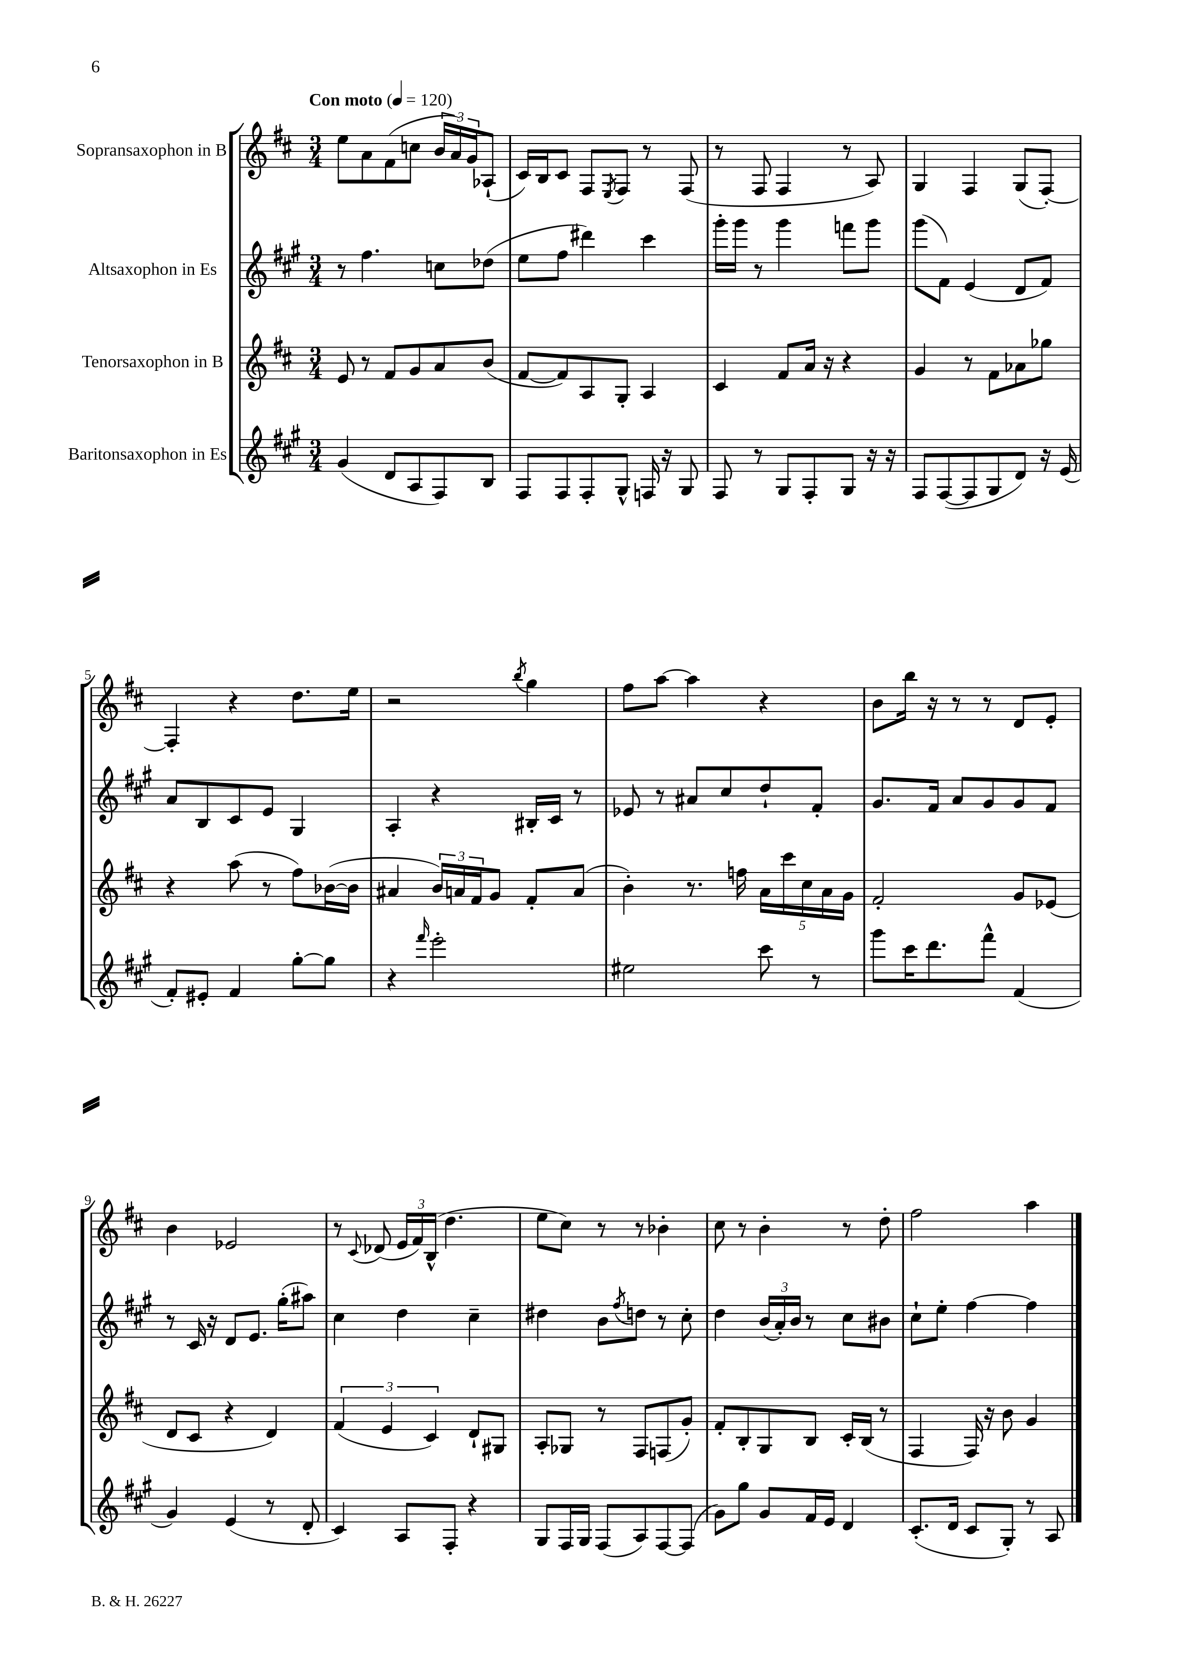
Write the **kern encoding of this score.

**kern	**kern	**kern	**kern
*part4	*part3	*part2	*part1
*staff4	*staff3	*staff2	*staff1
*I"Baritonsaxophon in Es	*I"Tenorsaxophon in B	*I"Altsaxophon in Es	*I"Sopransaxophon in B
*clefG2	*clefG2	*clefG2	*clefG2
*k[f#c#g#]	*k[f#c#]	*k[f#c#g#]	*k[f#c#]
*M3/4	*M3/4	*M3/4	*M3/4
*MM120	*MM120	*MM120	*MM120
=1	=1	=1	=1
!	!	!	!LO:TX:a:B:t=Con moto
(4g#/	8e/	8r	8ee\L
.	8r	4.ff#\	8a\
8d/L	8f#/L	.	(8f#\
8A/	8g/	.	8ccn\J
8F#/)	8a/	8ccn\L	24b/LL
.	.	.	24a/)
.	.	.	24g/J
8B/J	(8b/J	(8dd-X\J	(8A-X`/J
=2	=2	=2	=2
8F#/L	[8f#/L	8ee\L	16c#/LL)
.	.	.	16B/J
8F#/	8f#/])	8ff#\J	8c#/J
8F#'/	8A/	4ddd#X\)	8F#/L
.	.	.	8qE/
8G#^^/J	8G'/J	.	8F#/J
16Fn/	4A/	4ccc#\	8r
16r	.	.	.
8G#/	.	.	(8F#/
=3	=3	=3	=3
8F#/	4c#/	16ggg#'\LL	8r
.	.	16ggg#\JJ	.
8r	.	8r	8F#/
8G#/L	8f#/L	4ggg#\	4F#/
8F#'/	16a/Jk	.	.
.	16r	.	.
8G#/J	4r	8fffn\L	8r
16r	.	8ggg#\J	8A/)
16r	.	.	.
=4	=4	=4	=4
8F#/L	4g/	(8ggg#\L	4G/
([8F#/	.	8f#\J)	.
8F#/]	8r	(4e/	4F#/
8G#/	8f#\L	.	.
8d/J)	8a-X\	8d/L	(8G/L
16r	8gg-X\J	8f#/J)	[8F#'/J)
(16e/	.	.	.
!!LO:LB:g=z
=5	=5	=5	=5
8f#'/L)	4r	8a/L	4F#'/]
8e#X'/J	.	8B/	.
4f#/	(8aa\	8c#/	4r
.	8r	8e/J	.
[8gg#'\L	8ff#\L)	4G#/	8.dd\L
8gg#\J]	([16b-X\L	.	.
.	16b-\JJ]	.	16ee\Jk
=6	=6	=6	=6
4r	4a#X/	4A'/	2r
16qqfff#/	.	.	.
2eee'\	24b/LL)	4r	.
.	24an/	.	.
.	24f#/J	.	.
.	8g/J	.	.
.	.	.	8qbb/
.	8f#'/L	16B#X'/LL	4gg\
.	.	16c#/JJ	.
.	(8a/J	8r	.
=7	=7	=7	=7
2ee#X\	4b'\)	8e-X/	8ff#\L
.	.	8r	[8aa\J
.	8.r	8a#X/L	4aa\]
.	.	8cc#/	.
.	16ffn\	.	.
8ccc#\	20a\LL	8dd`/	4r
.	20ccc#\	.	.
.	20cc#\	.	.
8r	.	8f#'/J	.
.	20a\	.	.
.	20g\JJ	.	.
=8	=8	=8	=8
8ggg#\L	2f#'/	8.g#/L	8b\L
16ccc#\K	.	.	16bb\Jk
8.ddd\	.	16f#/Jk	16r
.	.	8a/L	8r
8fff#^^\J	.	8g#/	8r
(4f#/	8g/L	8g#/	8d/L
.	(8e-X/J	8f#/J	8e'/J
!!LO:LB:g=z
=9	=9	=9	=9
4g#/)	8d/L	8r	4b\
.	8c#/J	16c#/	.
.	.	16r	.
(4e/	4r	8d/L	2e-X/
.	.	8.e/J	.
8r	4d/)	.	.
.	.	(16gg#'\KL	.
8d'/	.	8aa#X\J)	.
=10	=10	=10	=10
4c#/)	(6f#/	4cc#\	8r
.	.	.	8qqc#/
.	.	.	(8d-X/
.	6e/	.	.
8A/L	.	4dd\	24e/LL
.	.	.	24f#/)
.	6c#/)	.	(24B^^/JJ
8F#'/J	.	.	4.dd\
4r	8d`/L	4cc#~\	.
.	8G#X/J	.	.
=11	=11	=11	=11
8G#/L	8A'/L	4dd#X\	8ee\L
16F#/L	8G-X/J	.	8cc#\J)
16G#/JJ	.	.	.
(8F#/L	8r	8b\L	8r
.	.	8qff#/	.
8A/)	8F#/L	8ddn\J	8r
[8F#/	(8Fn/	8r	4b-X'\
(8F#/J]	8g'/J)	8cc#'\	.
=12	=12	=12	=12
8g#\L)	8f#'/L	4dd\	8cc#\
8gg#\J	8B'/	.	8r
8g#/L	8G/	(24b/LL	4b'\
.	.	24a'/)	.
.	.	24b/JJ	.
16f#/L	8B/J	8r	.
16e/JJ	.	.	.
4d/	16c#'/LL	8cc#\L	8r
.	(16B/JJ	.	.
.	8r	8b#X\J	8dd'\
=13	=13	=13	=13
(8.c#'/L	4F#/	8cc#`\L	2ff#\
.	.	8ee'\J	.
16d/Jk	.	.	.
8c#/L	16F#/)	[4ff#\	.
.	16r	.	.
8G#'/J)	8b\	.	.
8r	4g/	4ff#\]	4aa\
8A/	.	.	.
==	==	==	==
*-	*-	*-	*-
